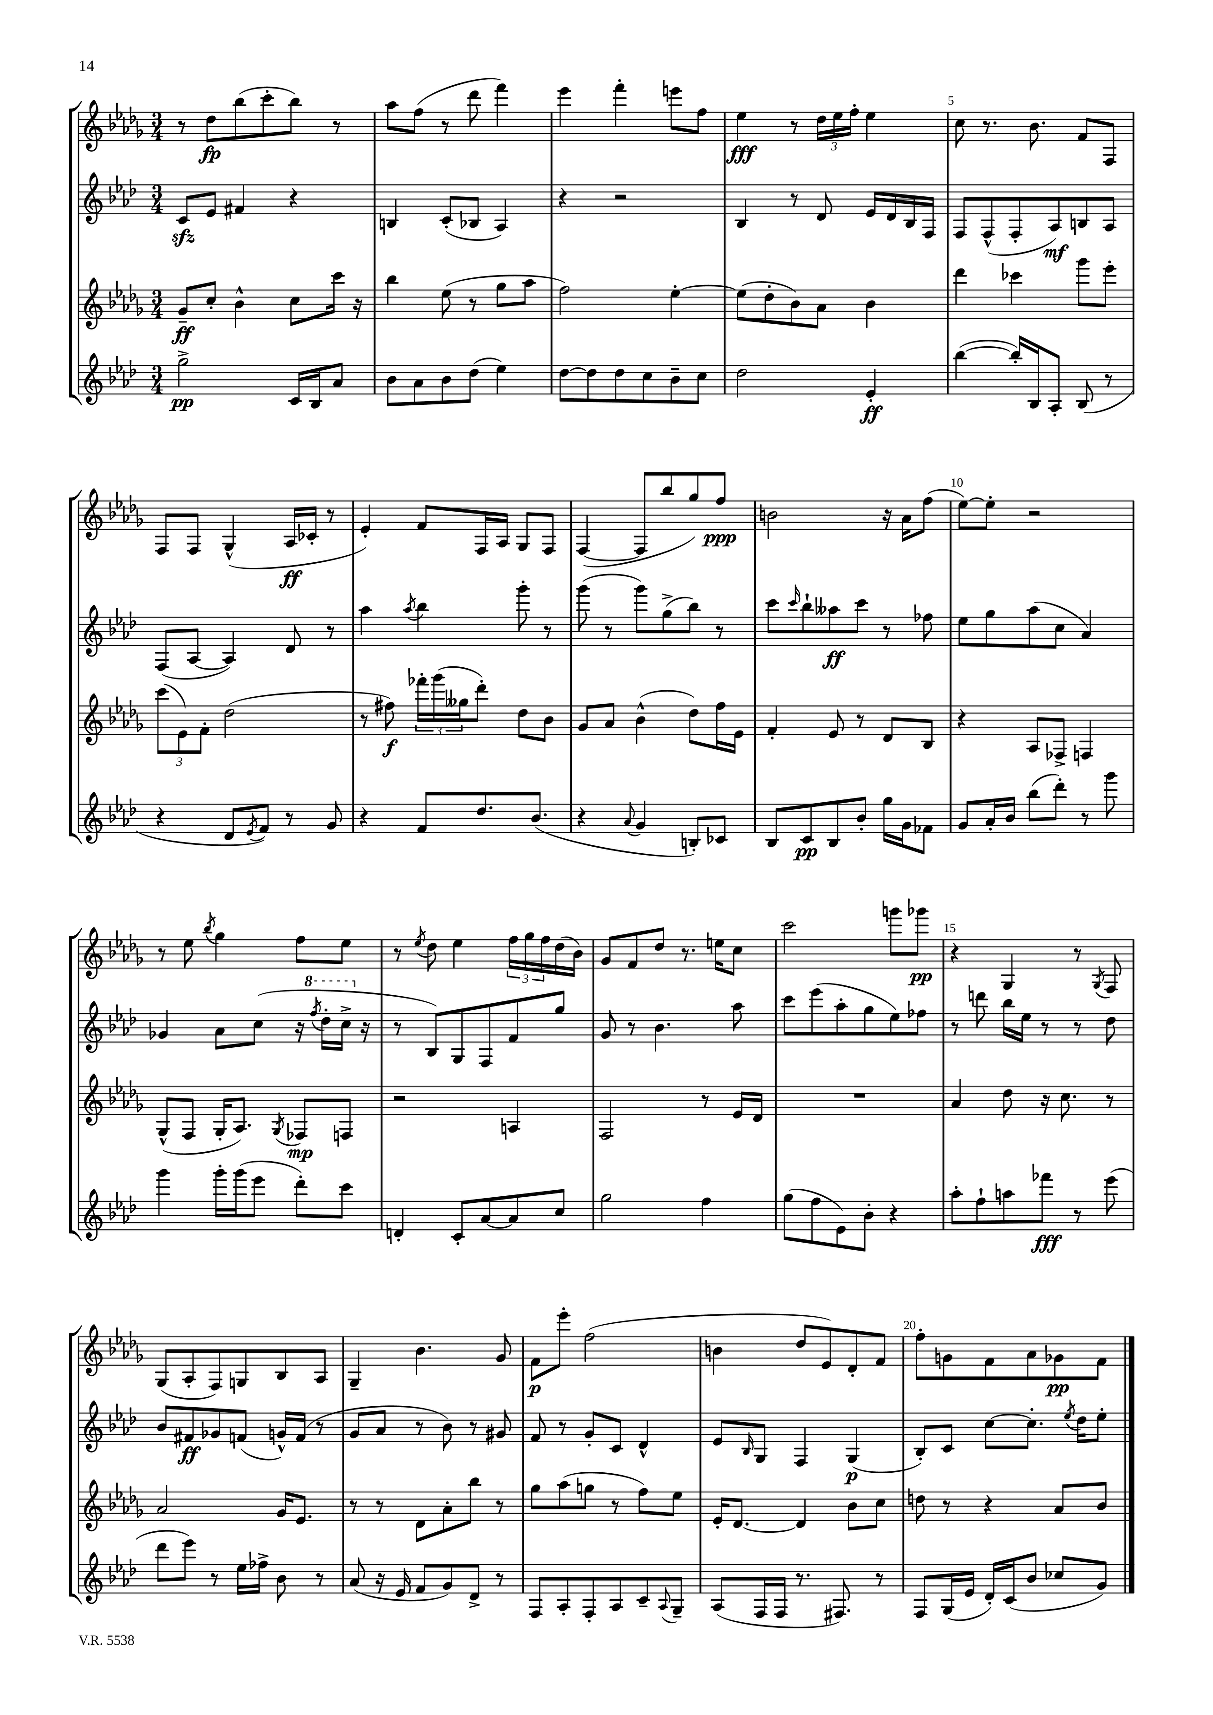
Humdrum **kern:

**kern	**kern	**kern	**kern
*staff4	*staff3	*staff2	*staff1
*clefG2	*clefG2	*clefG2	*clefG2
*k[b-e-a-d-]	*k[b-e-a-d-g-]	*k[b-e-a-d-]	*k[b-e-a-d-g-]
*M3/4	*M3/4	*M3/4	*M3/4
2gg^	8g-~	8c	8r
.	8cc'	8e-	8dd-
.	4b-^^	4f#	(8bb-
.	.	.	8ccc'
16c	8cc	4r	8bb-)
16B-	.	.	.
8a-	16ccc	.	8r
.	16r	.	.
=	=	=	=
8b-	4bb-	4B	8aa-
8a-	.	.	(8ff
8b-	(8ee-	(8c'	8r
(8dd-	8r	8B-	8ddd-
4ee-)	8gg-	4A-)	4fff)
.	8aa-	.	.
=	=	=	=
[8dd-	2ff)	4r	4eee-
8dd-]	.	.	.
8dd-	.	2r	4fff'
8cc	.	.	.
8b-~	[4ee-'	.	8eee
8cc	.	.	8ff
=	=	=	=
2dd-	(8ee-]	4B-	4ee-
.	8dd-'	.	.
.	8b-)	8r	8r
.	8a-	8d-	24dd-
.	.	.	24ee-
.	.	.	24ff'
4e-'	4b-	16e-	4ee-
.	.	16d-	.
.	.	16B-	.
.	.	16F	.
=	=	=	=
([4bb-	4ddd-	8F	8cc
.	.	(8F^^	8.r
16bb-'])	4ccc-	8F'	.
16B-	.	.	8.b-
8A-'	.	8A-)	.
(8B-	8ggg-	8B	8f
8r	8eee-'	8A-	8F
=	=	=	=
4r	(12ccc	(8F	8F
.	12e-)	.	.
.	.	[8A-	8F
.	12f'	.	.
8d-	(2dd-	4A-])	(4G-^^
8qe-	.	.	.
8f)	.	.	.
8r	.	8d-	16A-
.	.	.	16c-'
8g	.	8r	8r
=	=	=	=
4r	8r	4aa-	4e-')
.	8ff#)	.	.
.	.	8qaa-	.
8f	24fff-'	4bb-	8f
.	(24ggg-	.	.
.	24gg--	.	.
8.dd-	8ddd-')	.	16F
.	.	.	16A-
.	8dd-	8ggg'	8G-
(8.b-	.	.	.
.	8b-	8r	8F
=	=	=	=
4r	8g-	(8ggg	([4F
.	8a-	8r	.
8qqa-	.	.	.
4g	(4b-^^	8ggg)	8F]
.	.	(8gg^	8bb-
8B')	8dd-)	8bb-)	8gg-)
8c-	16ff	8r	8ff
.	16e-	.	.
=	=	=	=
8B-	4f'	8ccc	2b
.	.	16qqccc	.
8c	.	8bb-`	.
8B-	8e-	8aa--	.
8b-'	8r	8ccc	.
16gg	8d-	8r	16r
16g	.	.	16a-
8f-	8B-	8ff-	(8ff
=	=	=	=
8g	4r	8ee-	[8ee-)
16a-'	.	8gg	8ee-']
16b-	.	.	.
(8bb-	8A-	(8aa-	2r
8ddd-')	8F-^	8cc	.
8r	4F	4a-)	.
8ggg	.	.	.
=	=	=	=
4ggg	(8G-^^	4g-	8r
.	8F	.	8ee-
.	.	.	8qbb-
16ggg'	16G-'	8a-	4gg-
(16ggg	8.A-)	.	.
8eee-	.	(8cc	.
.	8qG-	.	.
8ddd-')	8F-	16r	8ff
.	.	8qfff	.
.	.	16ddd-'	.
8ccc	8F	16ccc^	8ee-
.	.	16r	.
=	=	=	=
4d'	2r	8r	8r
.	.	.	8qee-
.	.	8B-)	8dd-
8c'	.	8G	4ee-
[8a-	.	8F	.
8a-]	4A	8f	24ff
.	.	.	24gg-
.	.	.	24ff
8cc	.	8gg	(16dd-
.	.	.	16b-)
=	=	=	=
2gg	2F	8g	8g-
.	.	8r	8f
.	.	4.b-	8dd-
.	.	.	8.r
4ff	8r	.	.
.	.	.	16ee
.	16e-	8aa-	8cc
.	16d-	.	.
=	=	=	=
(8gg	2.r	8ccc	2ccc
8ff	.	(8eee-	.
8e-)	.	8aa-'	.
8b-'	.	8gg	.
4r	.	8ee-)	8ggg
.	.	8ff-	8ggg-
=	=	=	=
8aa-'	4a-	8r	4r
8ff`	.	8ddd	.
8aa	8dd-	16bb-	4G-
.	.	16ee-	.
8fff-	16r	8r	.
.	8.cc	.	.
8r	.	8r	8r
.	.	.	8qG-
(8eee-	8r	8dd-	8F
=	=	=	=
8ddd-	2a-	8b-	(8G-
8eee-)	.	8f#	8A-'
8r	.	8g-	8F)
16ee-	.	(8f	8G
16ff-^	.	.	.
8b-	16g-	16g^^)	8B-
.	8.e-	(16f	.
8r	.	8r	8A-
=	=	=	=
(8a-	8r	8g	4G-~
16r	8r	8a-	.
16e-	.	.	.
8f	8d-	8r	4.b-
8g)	8a-'	8b-)	.
8d-^	8bb-	8r	.
8r	8r	8g#	8g-
=	=	=	=
8F	8gg-	8f	8f
8A-'	(8aa-	8r	8eee-'
8F'	8gg	8g'	(2ff
8A-	8r	8c	.
8c~	8ff)	4d-^^	.
8qqA-	.	.	.
8G~	8ee-	.	.
=	=	=	=
(8A-	16e-'	8e-	4b
.	[8.d-	.	.
.	.	16qqB-	.
16F	.	8G	.
16F	.	.	.
8.r	4d-]	4F	8dd-
.	.	.	8e-)
8.F#)	.	.	.
.	8b-	(4G	8d-'
8r	8cc	.	8f
=	=	=	=
8F	8dd	8B-')	8ff'
(16G	8r	8c	8g
16e-	.	.	.
16d-')	4r	[8cc	8f
(16c	.	.	.
8b-	.	8.cc']	8a-
8cc-	8a-	.	8g-
.	.	8qee-	.
.	.	16dd-	.
8g)	8b-	8ee-'	8f
==	==	==	==
*-	*-	*-	*-
